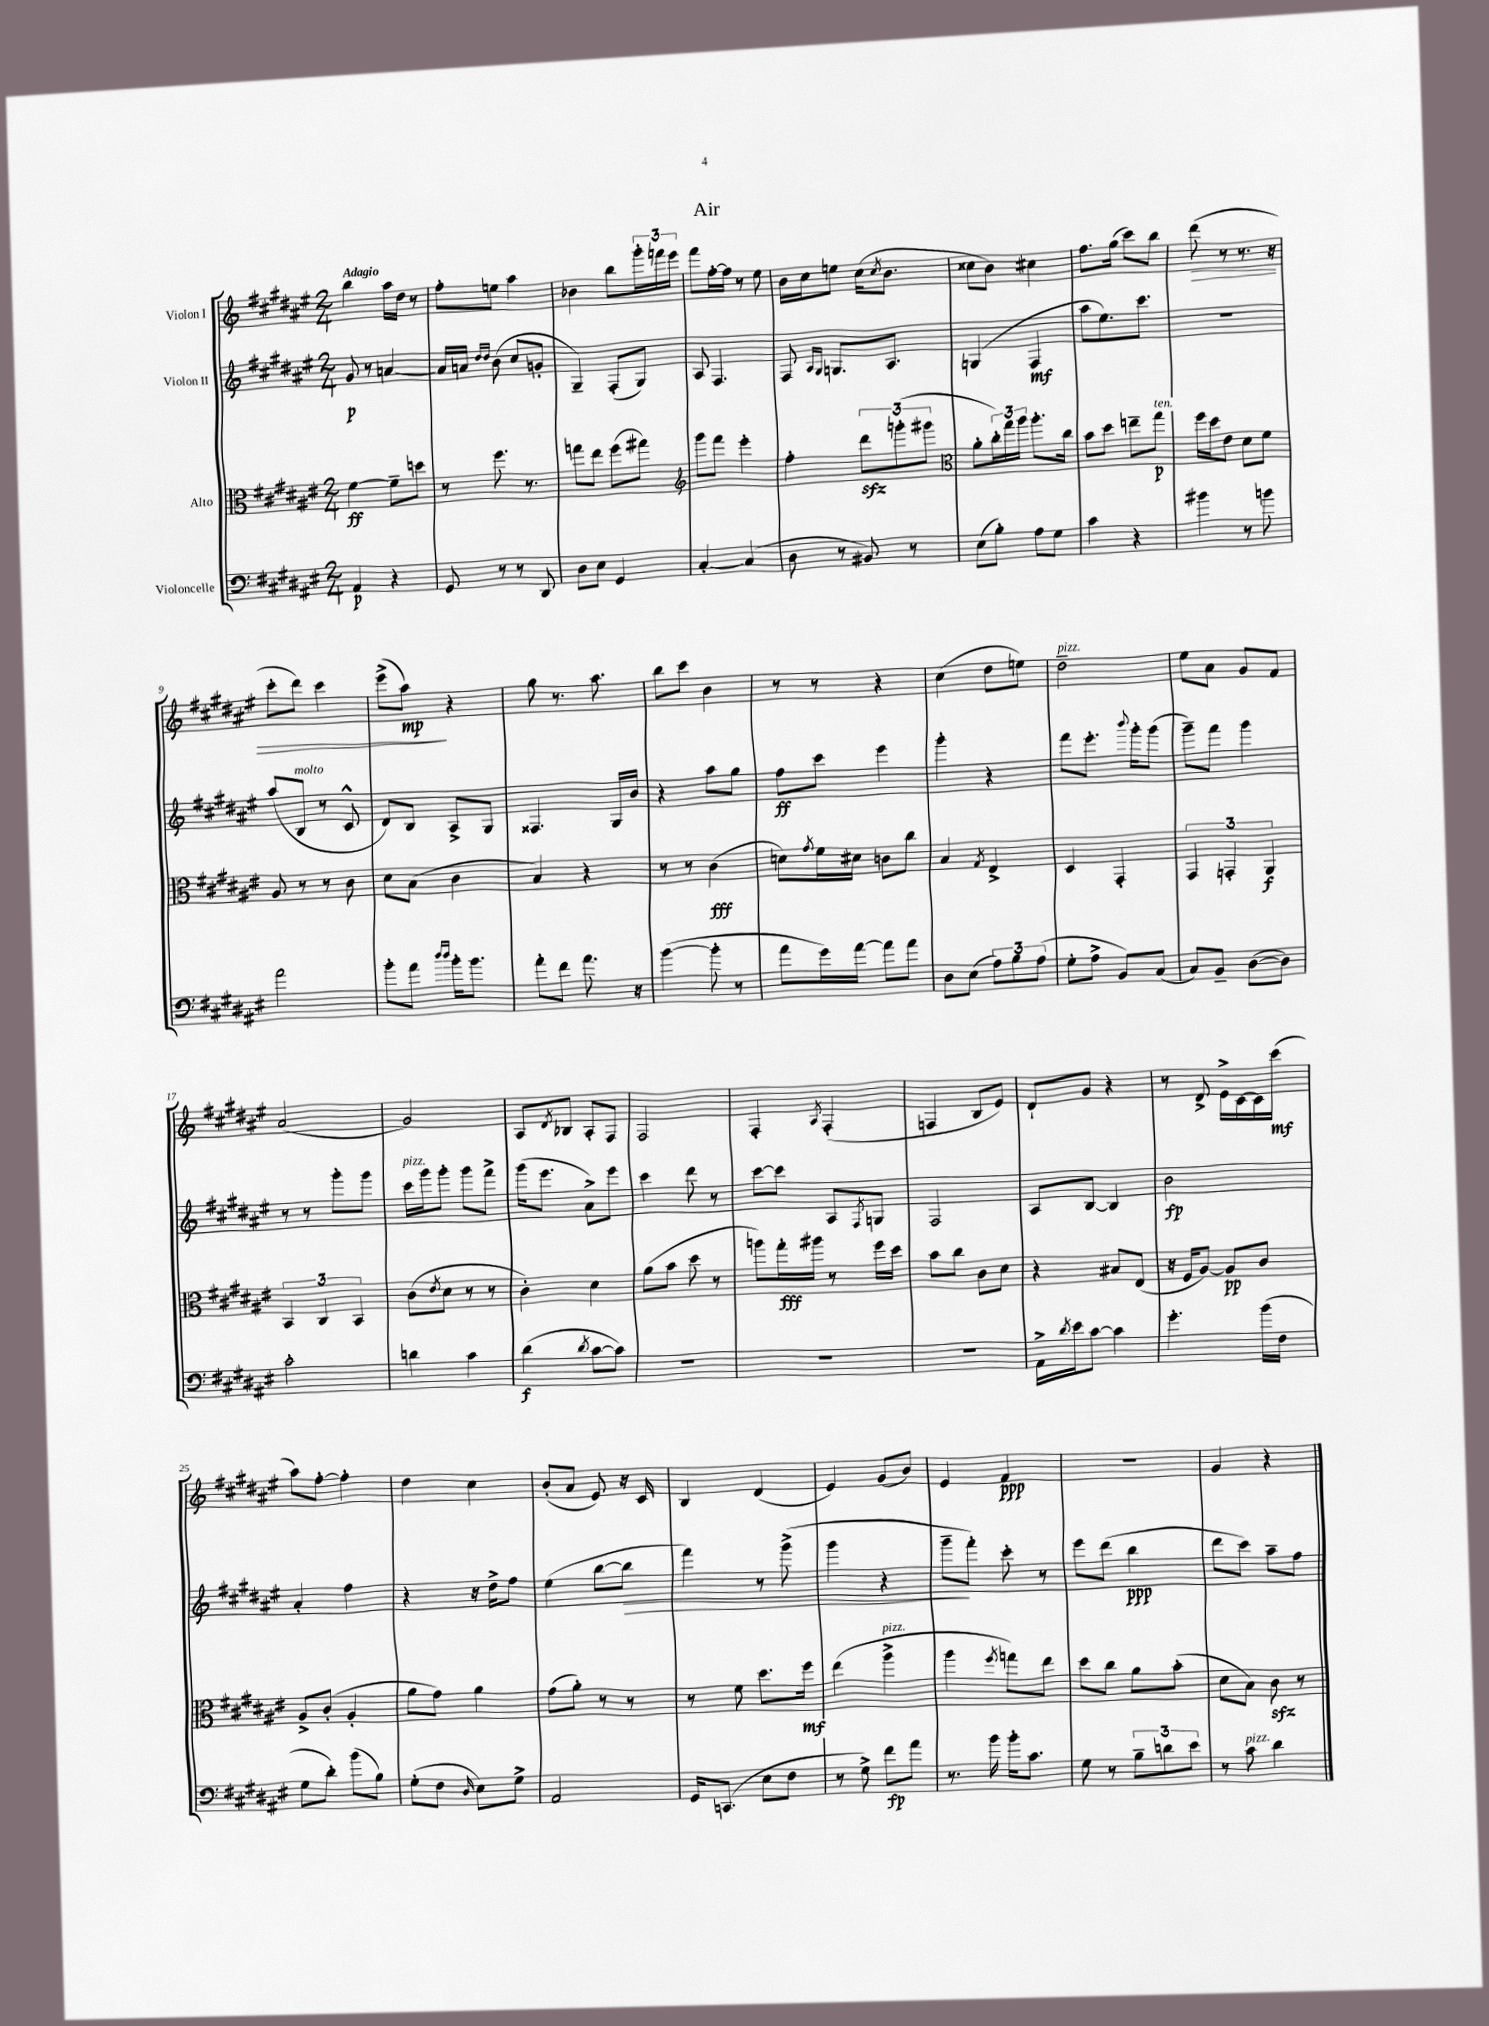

**kern	**kern	**kern	**kern
*staff4	*staff3	*staff2	*staff1
*clefF4	*clefC3	*clefG2	*clefG2
*k[f#c#g#d#a#e#]	*k[f#c#g#d#a#e#]	*k[f#c#g#d#a#e#]	*k[f#c#g#d#a#e#]
*M2/4	*M2/4	*M2/4	*M2/4
4AA#	[4f#	8g#	4bb
.	.	8r	.
4r	8f#~]	[4a	16aa#
.	.	.	16dd#
.	8dd	.	8r
=	=	=	=
8GG#	8r	16a]	8ff#'
.	.	16a	.
.	.	16qqdd#	.
.	.	16qqdd#	.
8r	8.ff#	(8b	8ee
8r	.	8cc#	4aa#
.	8.r	.	.
8DD#	.	8g'	.
=	=	=	=
8D#	8gg	4G#~)	4b-
8E#	8ee#	.	.
4GG#	(8ff#	(8F#'	8bb
.	8gg#)	8G#)	24ggg#'
.	.	.	24fff
.	.	.	24eee#
=	=	=	=
*	*clefG2	*	*
[4C#'	8ggg#	8A#	8fff#
.	8fff#	4.F#	[16ff#'
.	.	.	16ff#]
(4C#]	4eee#'	.	8r
.	.	.	8ee#
=	=	=	=
8D#	4ff#'	8F#	16b
.	.	.	16cc#
.	.	16qqA#	.
.	.	16qqG#	.
8r	.	8.G	8ee
8BB#)	12ddd#	.	(16cc#
.	.	.	8qcc#
.	.	8.A#	8.b
.	(12ggg'	.	.
8r	.	.	.
.	12ggg#	.	.
=	=	=	=
*	*clefC3	*	*
(8E#	8a#'	(4G	8cc##
8B')	24cc#')	.	8b)
.	24gg#	.	.
.	24aa#	.	.
8A#	8.aa#'	4F#	4cc#
8G#	.	.	.
.	16cc#	.	.
=	=	=	=
4c#	8b	8aa#	8.ff#
.	8dd#	8.ee#)	.
.	.	.	(16gg#
4r	8ee~	.	8ccc#)
.	.	8.ccc#	.
.	8gg#	.	8bb
=	=	=	=
4b#	16ff#	2r	(8ddd#
.	16dd#	.	.
.	8e#	.	8r
8r	8d#	.	8.r
8b	8f#	.	.
.	.	.	16r
=	=	=	=
2a#	8A#	(8aa#	8ccc#'
.	8r	8B	8ddd#)
.	8r	8r	4ccc#
.	8c#	8c#^^	.
=	=	=	=
8b'	8d#	8d#)	(8eee#^
8a#	(8B	8B	8aa#)
16qqdd#	.	.	.
16qqdd#	.	.	.
16b'	4c#	8A#^	4r
8.b	.	.	.
.	.	8G#	.
=	=	=	=
8a#'	4B)	4.F##	8gg#
8f#	.	.	8.r
8.a#	4r	.	.
.	.	.	8.aa#
.	.	16G#	.
16r	.	16b	.
=	=	=	=
([4b	8r	4r	8bb
.	8r	.	8ccc#
8b']	(4c#	8aa#	4b
8r	.	8gg#	.
=	=	=	=
8a#	8d)	8ff#	8r
.	8qg#	.	.
16g#)	16f#	8ccc#	8r
[16a#	16d#	.	.
8a#]	8c	4eee#	4r
8a#	8cc#	.	.
=	=	=	=
8D#	4B	4ggg#'	(4cc#
(8E#	.	.	.
.	8qG#	.	.
12A#)	4E#^	4r	8dd#
12B	.	.	.
.	.	.	8ee)
(12A#	.	.	.
=	=	=	=
8G#'	4D#	8fff#	2dd#~
8A#^	.	8.eee#'	.
8BB)	4GG#'	.	.
.	.	8qqbbb	.
.	.	16ggg#'	.
(8C#	.	(8ggg#	.
=	=	=	=
8C#)	6GG#	8ggg#~)	8ee#
8BB~	.	8fff#	8a#
.	6GG'	.	.
([8D#	.	4ggg#	8g#
.	6AA#	.	.
8D#])	.	.	8f#
=	=	=	=
2c#'	6BB	8r	(2a#
.	.	8r	.
.	6C#	.	.
.	.	8ggg#'	.
.	6BB	.	.
.	.	8ggg#	.
=	=	=	=
4d	(8c#	16ccc#	2g#)
.	.	16ggg#	.
.	8qe#	.	.
.	8d#	8ggg#'	.
4c#	8r	8ggg#	.
.	8r	8fff#^	.
=	=	=	=
(4d#	4c#')	(16ggg#	8A#
.	.	8.eee#	.
.	.	.	8qd#
.	.	.	8B-
8qd#	.	.	.
[8c#	4d#	8a#^)	8A#'
8c#])	.	8eee#	8F#
=	=	=	=
2r	(8a#	4ccc#	2F#
.	8b	.	.
.	8dd#	8ddd#	.
.	8r	8r	.
=	=	=	=
2r	8aa)	[8ccc#	4F#'
.	16gg#'	8ccc#]	.
.	16aa#	.	.
.	.	.	8qA#
.	8r	8A#	(4F#'
.	.	8qF#	.
.	16ff#	8G	.
.	16dd#	.	.
=	=	=	=
2r	8b	2F#	4F
.	8cc#	.	.
.	8c#	.	8B
.	8d#	.	8e#)
=	=	=	=
16AA#^	4r	8A#	8d#`
8qd#	.	.	.
16e#	.	.	.
[8c#	.	[8B	8g#
4c#]	8B#	4B]	4r
.	(8E#	.	.
=	=	=	=
4.g#'	16r	2b	8r
.	16F#	.	.
.	[8A#)	.	8d#^
.	8A#]	.	16e#^
.	.	.	[16c#
(16b	8c#	.	16c#]
16F#	.	.	(16ccc#
=	=	=	=
8G#	8A#^	4a#'	8aa#)
8d#')	(8c#'	.	[8ff#'
(8b	4A#'	4ff#	4ff#']
8B)	.	.	.
=	=	=	=
(8G#'	8a#	4r	4dd#
8F#	8g#)	.	.
16qqD#	.	.	.
8E#)	4a#	16r	4cc#
.	.	16dd#^	.
8G#^	.	8ff#	.
=	=	=	=
2AA#	(8g#	(4ee#	(8b'
.	8a#')	.	8a#
.	8r	[8bb	8e#)
.	8r	8bb]	16r
.	.	.	16c#
=	=	=	=
16GG#	8r	4fff#)	4B
(8.CC	.	.	.
.	8f#	.	.
8E#	8.dd#	8r	(4d#
8F#	.	(8ggg#^	.
.	16ff#	.	.
=	=	=	=
8r	(4ee#	4ggg#	4e#)
8G#^)	.	.	.
8f#	4aa#^	4r	(8g#
8a#	.	.	8b)
=	=	=	=
8.r	4aa#	8ggg#~	4e#
.	.	8fff#')	.
16b	.	.	.
.	8qff#	.	.
16b'	8gg)	8ccc#'	4f#
8.c#	.	.	.
.	8ee#	8r	.
=	=	=	=
8G#	8dd#	8eee#	2r
8r	8cc#	(8ddd#	.
12B~	8a#	4bb	.
12d	.	.	.
.	(8b'	.	.
12e#	.	.	.
=	=	=	=
8r	8d#	8ddd#	4g#
8c#	8B)	8ccc#)	.
4d#	8c#	8aa#~	4r
.	8r	8ff#	.
==	==	==	==
*-	*-	*-	*-
